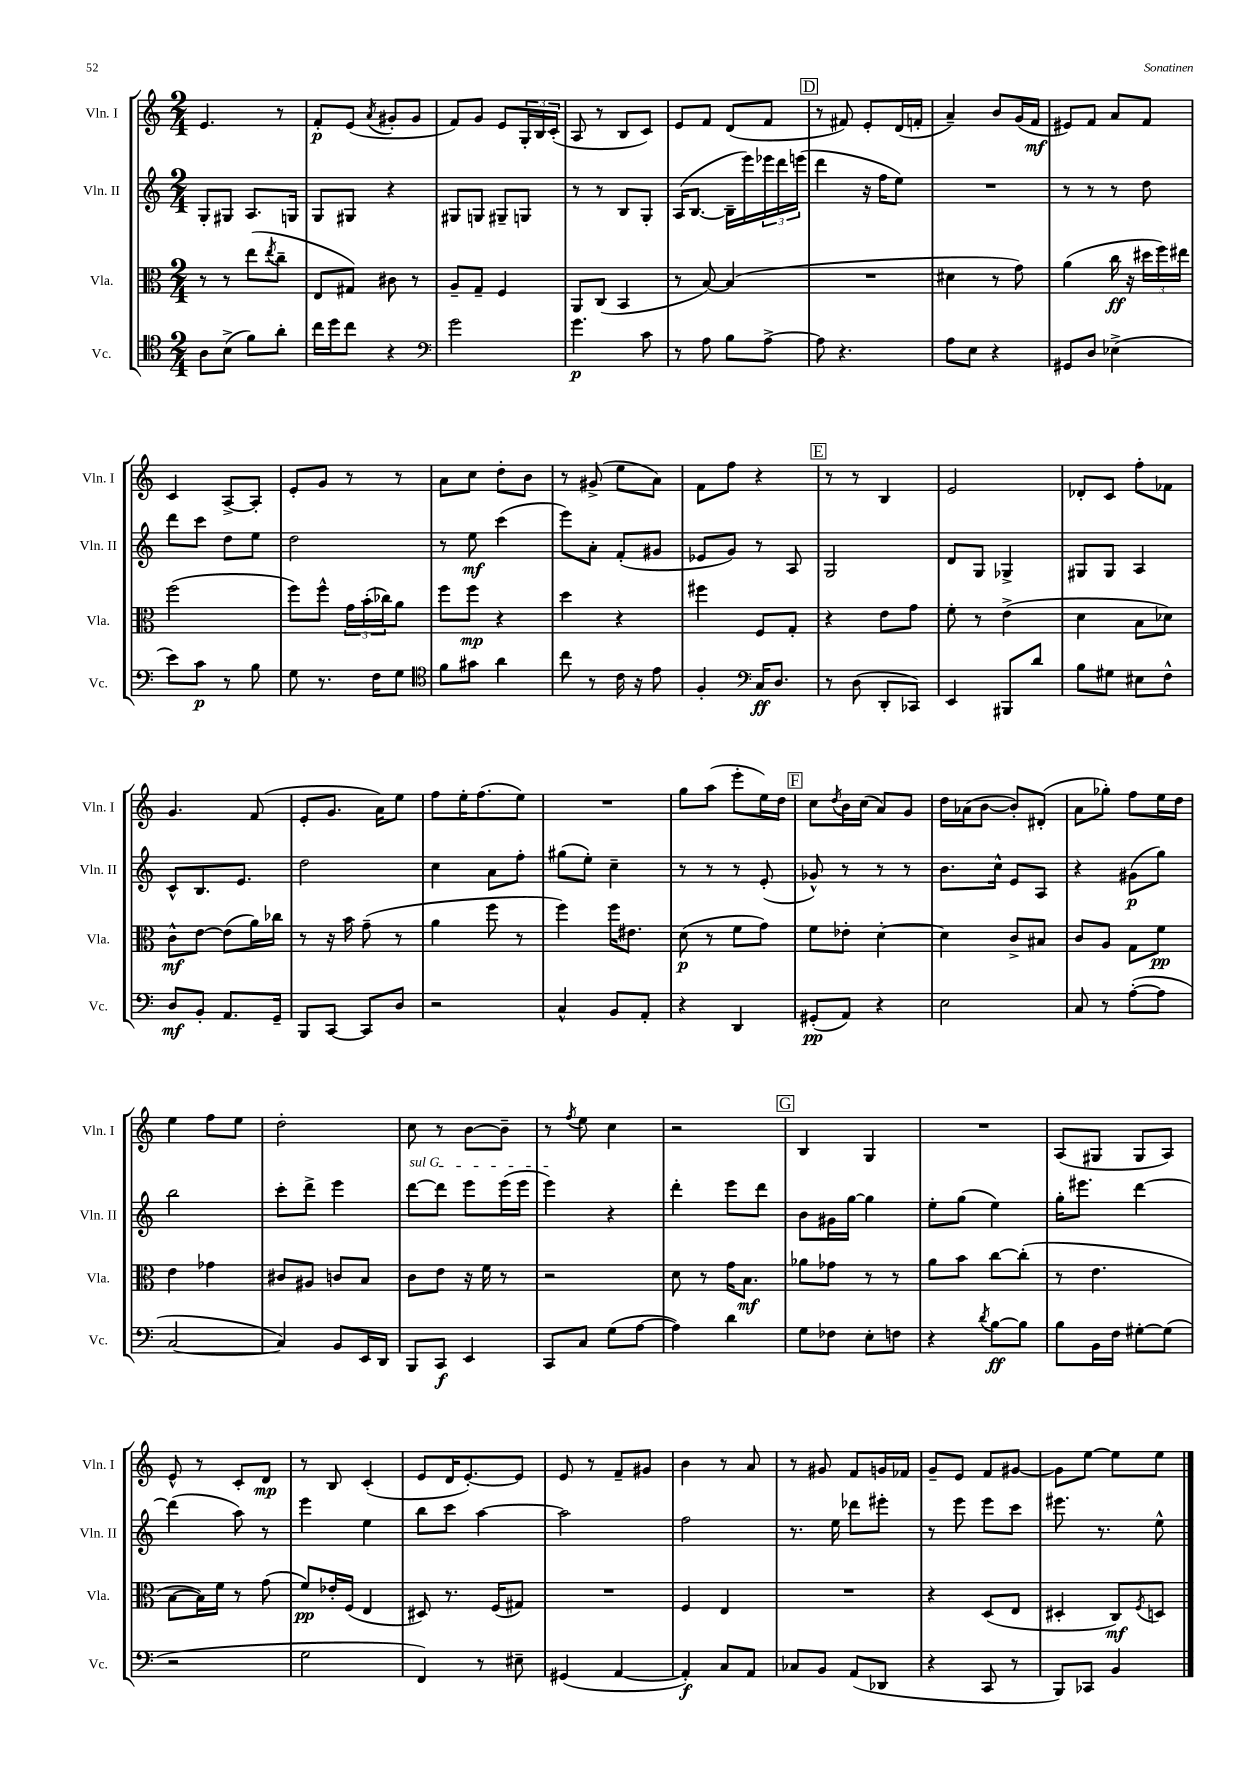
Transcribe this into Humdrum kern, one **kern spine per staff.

**kern	**dynam	**kern	**dynam	**kern	**dynam	**kern	**dynam
*part4	*part4	*part3	*part3	*part2	*part2	*part1	*part1
*staff4	*staff4	*staff3	*staff3	*staff2	*staff2	*staff1	*staff1
*I"Vc.	*	*I"Vla.	*	*I"Vln. II	*	*I"Vln. I	*
*I'Vc.	*	*I'Vla.	*	*I'Vln. II	*	*I'Vln. I	*
*clefC4	*	*clefC3	*	*clefG2	*	*clefG2	*
*k[]	*	*k[]	*	*k[]	*	*k[]	*
*M2/4	*	*M2/4	*	*M2/4	*	*M2/4	*
=138	=138	=138	=138	=138	=138	=138	=138
8A\L	.	8r	.	8G'/L	.	4.e/	.
(8B^\J	.	8r	.	8G#X/J	.	.	.
8f\L)	.	(8ee\L	.	8.A/L	.	.	.
.	.	8qee/	.	.	.	.	.
8a'\J	.	8cc~\J	.	.	.	8r	.
.	.	.	.	16Gn/Jk	.	.	.
=139	=139	=139	=139	=139	=139	=139	=139
16cc\LL	.	8E/L	.	8G/L	.	8f'/L	p
16dd\J	.	.	.	.	.	.	.
8cc\J	.	8G#X/J)	.	8G#X/J	.	(8e/J	.
.	.	.	.	.	.	8qa/	.
4r	.	8c#X\	.	4r	.	8g#X'/L	.
.	.	8r	.	.	.	8g#/J	.
=140	=140	=140	=140	=140	=140	=140	=140
*clefF4	*	*	*	*	*	*	*
2g\	.	8A~/L	.	8G#X/L	.	8f/L)	.
.	.	8G~/J	.	8Gn/J	.	8g/J	.
.	.	4F/	.	8G#X~/L	.	8e/L	.
.	.	.	.	8Gn/J	.	24G'/L	.
.	.	.	.	.	.	24B/	.
.	.	.	.	.	.	(24c'/JJ	.
=141	=141	=141	=141	=141	=141	=141	=141
4.g\	p	8AA/L	.	8r	.	8A/	.
.	.	(8C/J	.	8r	.	8r	.
.	.	4BB/	.	8B/L	.	8B/L	.
8c\	.	.	.	8G'/J	.	8c/J)	.
=142	=142	=142	=142	=142	=142	=142	=142
8r	.	8r	.	(16A/KL	.	8e/L	.
.	.	.	.	[8.B/J	.	.	.
8A\	.	[8B/)	.	.	.	8f/J	.
8B\L	.	(4B/]	.	16B~\LL]	.	(8d/L	.
.	.	.	.	16eee\)	.	.	.
[8A^\J	.	.	.	24eee-X\	.	8f/J	.
.	.	.	.	24ddd\	.	.	.
.	.	.	.	(24eeen\JJ	.	.	.
!!LO:REH:place=s1:t=D
=143	=143	=143	=143	=143	=143	=143	=143
8A\]	.	2r	.	4ddd\	.	8r	.
4.r	.	.	.	.	.	8f#X/)	.
.	.	.	.	16r	.	8e'/L	.
.	.	.	.	16ff\KL	.	.	.
.	.	.	.	8ee\J)	.	(16d/L	.
.	.	.	.	.	.	16fn'/JJ	.
=144	=144	=144	=144	=144	=144	=144	=144
8A\L	.	4d#X\	.	2r	.	4a~/)	.
8E\J	.	.	.	.	.	.	.
4r	.	8r	.	.	.	8b/L	.
.	.	8g\)	.	.	.	(16g/L	.
.	.	.	.	.	.	16f/JJ	mf
=145	=145	=145	=145	=145	=145	=145	=145
8GG#X/L	.	(4a\	.	8r	.	8e#X/L)	.
8D/J	.	.	.	8r	.	8f/J	.
(4E-X^\	.	16cc\	ff	8r	.	8a/L	.
.	.	16r	.	.	.	.	.
.	.	24dd#X\LL	.	8dd\	.	8f/J	.
.	.	24ff\)	.	.	.	.	.
.	.	24ee#X\JJ	.	.	.	.	.
!!LO:LB:g=z
=146	=146	=146	=146	=146	=146	=146	=146
8e\L)	.	(2ff\	.	8ddd\L	.	4c/	.
8c\J	p	.	.	8ccc\J	.	.	.
8r	.	.	.	8dd\L	.	[8A^/L	.
8B\	.	.	.	8ee\J	.	8A'/J]	.
=147	=147	=147	=147	=147	=147	=147	=147
8G\	.	8ff\L)	.	2dd\	.	8e'/L	.
8.r	.	8ff^^\J	.	.	.	8g/J	.
.	.	24g\LL	.	.	.	8r	.
.	.	(24b'\	.	.	.	.	.
16F\KL	.	.	.	.	.	.	.
.	.	24cc-X\J)	.	.	.	.	.
8G\J	.	8a\J	.	.	.	8r	.
=148	=148	=148	=148	=148	=148	=148	=148
*clefC4	*	*	*	*	*	*	*
8f\L	.	8ff\L	.	8r	.	8a\L	.
8g#X\J	.	8ff\J	mp	8ee\	mf	8cc\J	.
4a\	.	4r	.	(4ccc\	.	8dd'\L	.
.	.	.	.	.	.	8b\J	.
=149	=149	=149	=149	=149	=149	=149	=149
8cc\	.	4dd\	.	8eee\L)	.	8r	.
8r	.	.	.	8a'\J	.	(8g#X^/	.
16c\	.	4r	.	(8f'/L	.	8ee\L	.
16r	.	.	.	.	.	.	.
8e\	.	.	.	8g#X/J	.	8a\J)	.
=150	=150	=150	=150	=150	=150	=150	=150
4F'/	.	4ff#X\	.	8e-X/L	.	8f\L	.
.	.	.	.	8g/J)	.	8ff\J	.
*clefF4	*	*	*	*	*	*	*
16C/KL	ff	8F/L	.	8r	.	4r	.
8.D/J	.	.	.	.	.	.	.
.	.	8G'/J	.	8A/	.	.	.
!!LO:REH:place=s1:t=E
=151	=151	=151	=151	=151	=151	=151	=151
8r	.	4r	.	2G/	.	8r	.
(8D\	.	.	.	.	.	8r	.
8DD'/L	.	8e\L	.	.	.	4B/	.
8CC-X/J)	.	8g\J	.	.	.	.	.
=152	=152	=152	=152	=152	=152	=152	=152
4EE/	.	8f'\	.	8d/L	.	2e/	.
.	.	8r	.	8G/J	.	.	.
8BBB#X/L	.	(4e^\	.	4G-X^/	.	.	.
8d/J	.	.	.	.	.	.	.
=153	=153	=153	=153	=153	=153	=153	=153
8B\L	.	4d\	.	8G#X/L	.	8d-X'/L	.
8G#X\J	.	.	.	8G#/J	.	8c/J	.
8E#X\L	.	8B\L	.	4A/	.	8ff'\L	.
8F^^\J	.	8d-X\J)	.	.	.	8f-X\J	.
!!LO:LB:g=z
=154	=154	=154	=154	=154	=154	=154	=154
8D/L	mf	8c^^\L	mf	8c^^/L	.	4.g/	.
8BB'/J	.	[8e\J	.	8.B/	.	.	.
8.AA/L	.	(8e\L]	.	.	.	.	.
.	.	.	.	8.e/J	.	.	.
.	.	16a\L)	.	.	.	(8f/	.
16GG~/Jk	.	16cc-X\JJ	.	.	.	.	.
=155	=155	=155	=155	=155	=155	=155	=155
8BBB/L	.	8r	.	2dd\	.	8e'/L	.
[8CC/J	.	16r	.	.	.	8.g/J	.
.	.	16b\	.	.	.	.	.
8CC/L]	.	(8g~\	.	.	.	.	.
.	.	.	.	.	.	16a\KL)	.
8D/J	.	8r	.	.	.	8ee\J	.
=156	=156	=156	=156	=156	=156	=156	=156
2r	.	4a\	.	4cc\	.	8ff\L	.
.	.	.	.	.	.	16ee'\K	.
.	.	.	.	.	.	(8.ff\	.
.	.	8ff\	.	8a\L	.	.	.
.	.	8r	.	8ff'\J	.	8ee\J)	.
=157	=157	=157	=157	=157	=157	=157	=157
4C^^/	.	4ff\)	.	(8gg#X\L	.	2r	.
.	.	.	.	8ee'\J)	.	.	.
8BB/L	.	16ff\KL	.	4cc~\	.	.	.
.	.	8.e#X\J	.	.	.	.	.
8AA'/J	.	.	.	.	.	.	.
=158	=158	=158	=158	=158	=158	=158	=158
4r	.	(8d\	p	8r	.	8gg\L	.
.	.	8r	.	8r	.	(8aa\J	.
4DD/	.	8f\L	.	8r	.	8eee'\L	.
.	.	8g\J)	.	(8e'/	.	16ee\L)	.
.	.	.	.	.	.	16dd\JJ	.
!!LO:REH:place=s1:t=F
=159	=159	=159	=159	=159	=159	=159	=159
(8GG#X'/L	pp	8f\L	.	8g-X^^/)	.	8cc\L	.
.	.	.	.	.	.	8qdd/	.
8AA/J)	.	8e-X'\J	.	8r	.	16b\L	.
.	.	.	.	.	.	(16cc\JJ	.
4r	.	[4d'\	.	8r	.	8a/L)	.
.	.	.	.	8r	.	8g/J	.
=160	=160	=160	=160	=160	=160	=160	=160
2E\	.	4d\]	.	8.b\L	.	16dd\LL	.
.	.	.	.	.	.	(16a-X\J	.
.	.	.	.	.	.	[8b\J	.
.	.	.	.	16cc^^\Jk	.	.	.
.	.	8c^/L	.	8e/L	.	8b'/L])	.
.	.	8B#X/J	.	8A/J	.	(8d#X'/J	.
=161	=161	=161	=161	=161	=161	=161	=161
8C/	.	8c/L	.	4r	.	8a\L	.
8r	.	8A/J	.	.	.	8gg-X'\J)	.
([8A'\L	.	8G\L	.	(8g#X\L	p	8ff\L	.
8A\J]	.	8f\J	pp	8gg\J)	.	16ee\L	.
.	.	.	.	.	.	16dd\JJ	.
!!LO:LB:g=z
=162	=162	=162	=162	=162	=162	=162	=162
[2C/	.	4e\	.	2bb\	.	4ee\	.
.	.	4g-X\	.	.	.	8ff\L	.
.	.	.	.	.	.	8ee\J	.
=163	=163	=163	=163	=163	=163	=163	=163
4C/])	.	8c#X/L	.	8ccc'\L	.	2dd'\	.
.	.	8A#X/J	.	8ddd^\J	.	.	.
8BB/L	.	8cn/L	.	4eee\	.	.	.
16EE/L	.	8B/J	.	.	.	.	.
16DD/JJ	.	.	.	.	.	.	.
=164	=164	=164	=164	=164	=164	=164	=164
!	!	!	!	!LO:TX:a:i:t=sul G	!	!	!
8BBB/L	.	8c\L	.	[8ddd\L	.	8cc\	.
8CC/J	f	8e\J	.	8ddd\J]	.	8r	.
4EE/	.	16r	.	8eee\L	.	[8b\L	.
.	.	16f\	.	.	.	.	.
.	.	8r	.	(16eee\L	.	8b~\J]	.
.	.	.	.	16eee\JJ	.	.	.
=165	=165	=165	=165	=165	=165	=165	=165
8CC/L	.	2r	.	4eee\)	.	8r	.
.	.	.	.	.	.	8qff/	.
8C/J	.	.	.	.	.	8ee\	.
(8G\L	.	.	.	4r	.	4cc\	.
[8A\J	.	.	.	.	.	.	.
=166	=166	=166	=166	=166	=166	=166	=166
4A\])	.	8d\	.	4ddd'\	.	2r	.
.	.	8r	.	.	.	.	.
4d\	.	16g\KL	.	8eee\L	.	.	.
.	.	8.B\J	mf	.	.	.	.
.	.	.	.	8ddd\J	.	.	.
!!LO:REH:place=s1:t=G
=167	=167	=167	=167	=167	=167	=167	=167
8G\L	.	8a-X\L	.	8b\L	.	4B/	.
8F-X\J	.	8g-X\J	.	16g#X\L	.	.	.
.	.	.	.	[16gg\JJ	.	.	.
8E'\L	.	8r	.	4gg\]	.	4G/	.
8Fn\J	.	8r	.	.	.	.	.
=168	=168	=168	=168	=168	=168	=168	=168
4r	.	8a\L	.	8ee'\L	.	2r	.
.	.	8b\J	.	(8gg\J	.	.	.
8qd/	.	.	.	.	.	.	.
[8B\L	ff	[8cc\L	.	4ee\)	.	.	.
8B\J]	.	(8cc'\J]	.	.	.	.	.
=169	=169	=169	=169	=169	=169	=169	=169
8B\L	.	8r	.	16gg'\KL	.	(8A/L	.
.	.	.	.	8.eee#X\J	.	.	.
16BB\L	.	4.e\	.	.	.	8G#X/J	.
16F\JJ	.	.	.	.	.	.	.
[8G#X'\L	.	.	.	[4ddd\	.	8G#/L	.
(8G#\J]	.	.	.	.	.	8A/J)	.
!!LO:LB:g=z
=170	=170	=170	=170	=170	=170	=170	=170
2r	.	[8B\L	.	(4ddd\]	.	8e^^/	.
.	.	16B\L])	.	.	.	8r	.
.	.	16f\JJ	.	.	.	.	.
.	.	8r	.	8aa\)	.	8c'/L	.
.	.	(8g\	.	8r	.	8d/J	mp
=171	=171	=171	=171	=171	=171	=171	=171
2G\	.	8f/L)	pp	4eee\	.	8r	.
.	.	16e-X'/L	.	.	.	8B/	.
.	.	(16F/JJ	.	.	.	.	.
.	.	4E/	.	4ee\	.	(4c'/	.
=172	=172	=172	=172	=172	=172	=172	=172
4FF/)	.	8D#X/)	.	8bb\L	.	8e/L	.
.	.	8.r	.	8ccc\J	.	16d/K	.
.	.	.	.	.	.	[8.e'/)	.
8r	.	.	.	[4aa\	.	.	.
.	.	(16F/KL	.	.	.	.	.
8E#X~\	.	8G#X/J)	.	.	.	8e/J]	.
=173	=173	=173	=173	=173	=173	=173	=173
(4GG#X/	.	2r	.	2aa\]	.	8e/	.
.	.	.	.	.	.	8r	.
[4AA/	.	.	.	.	.	8f~/L	.
.	.	.	.	.	.	8g#X/J	.
=174	=174	=174	=174	=174	=174	=174	=174
4AA'/])	f	4F/	.	2ff\	.	4b\	.
8C/L	.	4E/	.	.	.	8r	.
8AA/J	.	.	.	.	.	8a/	.
=175	=175	=175	=175	=175	=175	=175	=175
8C-X/L	.	2r	.	8.r	.	8r	.
8BB/J	.	.	.	.	.	8g#X/	.
.	.	.	.	16ee\	.	.	.
(8AA/L	.	.	.	8ddd-X\L	.	8f/L	.
8DD-X/J	.	.	.	8eee#X'\J	.	16gn/L	.
.	.	.	.	.	.	16f-X/JJ	.
=176	=176	=176	=176	=176	=176	=176	=176
4r	.	4r	.	8r	.	8g~/L	.
.	.	.	.	8eee\	.	8e/J	.
8CC/	.	(8D/L	.	8eee\L	.	8f/L	.
8r	.	8E/J	.	8ccc\J	.	[8g#X/J	.
=177	=177	=177	=177	=177	=177	=177	=177
8BBB/L)	.	4D#X'/	.	8.eee#X\	.	8g#\L]	.
8CC-X/J	.	.	.	.	.	[8ee\J	.
.	.	.	.	8.r	.	.	.
4BB/	.	8C/L)	mf	.	.	8ee\L]	.
.	.	8qF/	.	.	.	.	.
.	.	8Dn/J	.	8ee^^\	.	8ee\J	.
==	==	==	==	==	==	==	==
*-	*-	*-	*-	*-	*-	*-	*-
